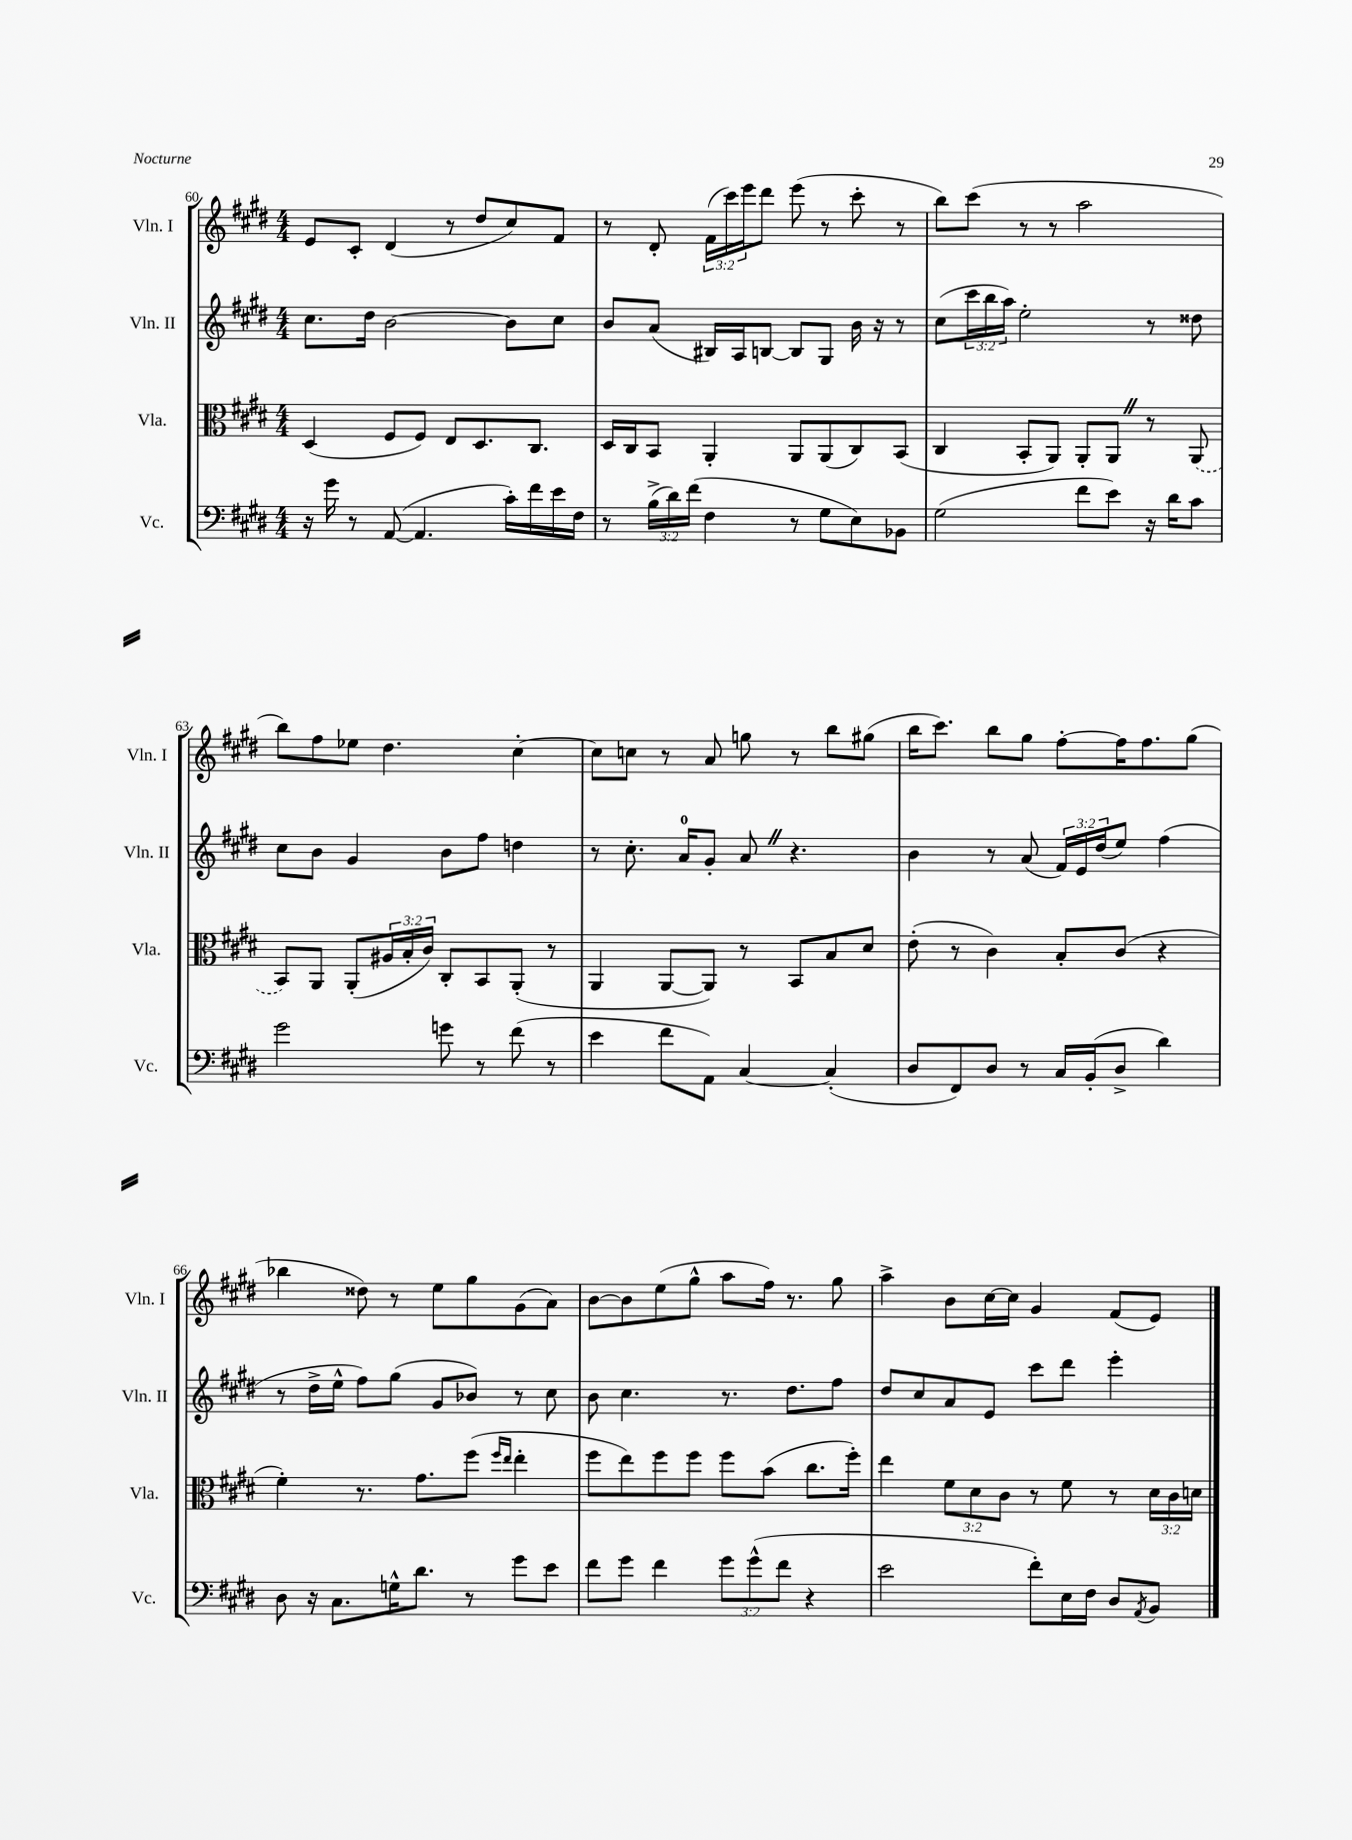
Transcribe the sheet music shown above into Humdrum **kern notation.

**kern	**kern	**kern	**kern
*staff4	*staff3	*staff2	*staff1
*clefF4	*clefC3	*clefG2	*clefG2
*k[f#c#g#d#]	*k[f#c#g#d#]	*k[f#c#g#d#]	*k[f#c#g#d#]
*M4/4	*M4/4	*M4/4	*M4/4
16r	(4D#	8.cc#	8e
16g#	.	.	.
8r	.	.	8c#'
.	.	16dd#	.
([8AA	8F#	[2b	(4d#
4.AA]	8F#)	.	.
.	8E	.	8r
.	8.D#	.	8dd#
16c#')	.	8b]	8cc#)
16f#	8.C#	.	.
16e	.	8cc#	8f#
16F#	.	.	.
=	=	=	=
8r	16D#	8b	8r
.	16C#	.	.
(24B^	8BB	(8a	8d#'
24d#)	.	.	.
(24f#	.	.	.
4F#	4AA'	16B#)	(24f#
.	.	.	24ccc#)
.	.	16A	.
.	.	.	24eee
.	.	[8B	8ddd#
8r	8AA	8B]	(8eee
8G#	(8AA	8G#	8r
8E)	8C#)	16b	8ccc#'
.	.	16r	.
8BB-	(8BB	8r	8r
=	=	=	=
(2G#	4C#	(8cc#	8bb)
.	.	24ccc#	(8ccc#
.	.	24bb	.
.	.	24aa)	.
.	8BB'	2ee'	8r
.	8AA)	.	8r
8f#	8AA'	.	2aa
8e)	8AA	.	.
16r	8r	8r	.
16d#	.	.	.
8c#	(8AA	8dd##	.
=	=	=	=
2g#	8BB)	8cc#	8bb)
.	8AA	8b	8ff#
.	(8AA'	4g#	8ee-
.	24A#	.	4.dd#
.	24B'	.	.
.	24c#)	.	.
8g	8C#'	8b	.
8r	8BB	8ff#	.
(8f#	(8AA'	4dd	[4cc#'
8r	8r	.	.
=	=	=	=
4e	4AA	8r	8cc#]
.	.	8.cc#'	8cc
8f#	[8AA	.	8r
.	.	16a	.
8AA)	8AA])	8g#'	8a
[4C#	8r	8a	8gg
.	8BB	4.r	8r
(4C#']	8B	.	8bb
.	8d#	.	(8gg#
=	=	=	=
8D#	(8e'	4b	16bb
.	.	.	8.ccc#)
8FF#)	8r	.	.
8D#	4c#)	8r	8bb
8r	.	(8a	8gg#
16C#	8B'	24f#)	[8ff#'
.	.	24e	.
(16BB'	.	.	.
.	.	(24dd#	.
8D#^	(8c#	8ee)	16ff#]
.	.	.	8.ff#
4d#)	4r	(4ff#	.
.	.	.	(8gg#
=	=	=	=
8D#	4f#')	8r	4bb-
16r	.	16dd#^	.
8.C#	.	16ee^^	.
.	8.r	8ff#)	8dd##)
16G^^	.	(8gg#	8r
8.d#	8.g#	.	.
.	.	8g#	8ee
8r	(8ff#	8b-)	8gg#
.	16qqff#	.	.
.	16qqee	.	.
8g#	4ee'	8r	(8g#
8e	.	8cc#	8a)
=	=	=	=
8f#	8ff#	8b	[8b
8g#	8ee)	4.cc#	8b]
4f#	8ff#	.	(8ee
.	8ff#	.	8gg#^^
12g#	8ff#	8.r	8aa
(12g#^^	.	.	.
.	(8b	.	16ff#)
12f#	.	.	.
.	.	8.dd#	8.r
4r	8.cc#	.	.
.	.	8ff#	8gg#
.	16ff#')	.	.
=	=	=	=
2e	4ee	8dd#	4aa^
.	.	8cc#	.
.	12f#	8a	8b
.	12d#	.	.
.	.	8e	[16cc#
.	12c#	.	.
.	.	.	16cc#]
8f#')	8r	8ccc#	4g#
16E	8f#	8ddd#	.
16F#	.	.	.
8D#	8r	4eee'	(8f#
8qAA	.	.	.
8BB	24d#	.	8e)
.	24c#	.	.
.	24d	.	.
==	==	==	==
*-	*-	*-	*-
